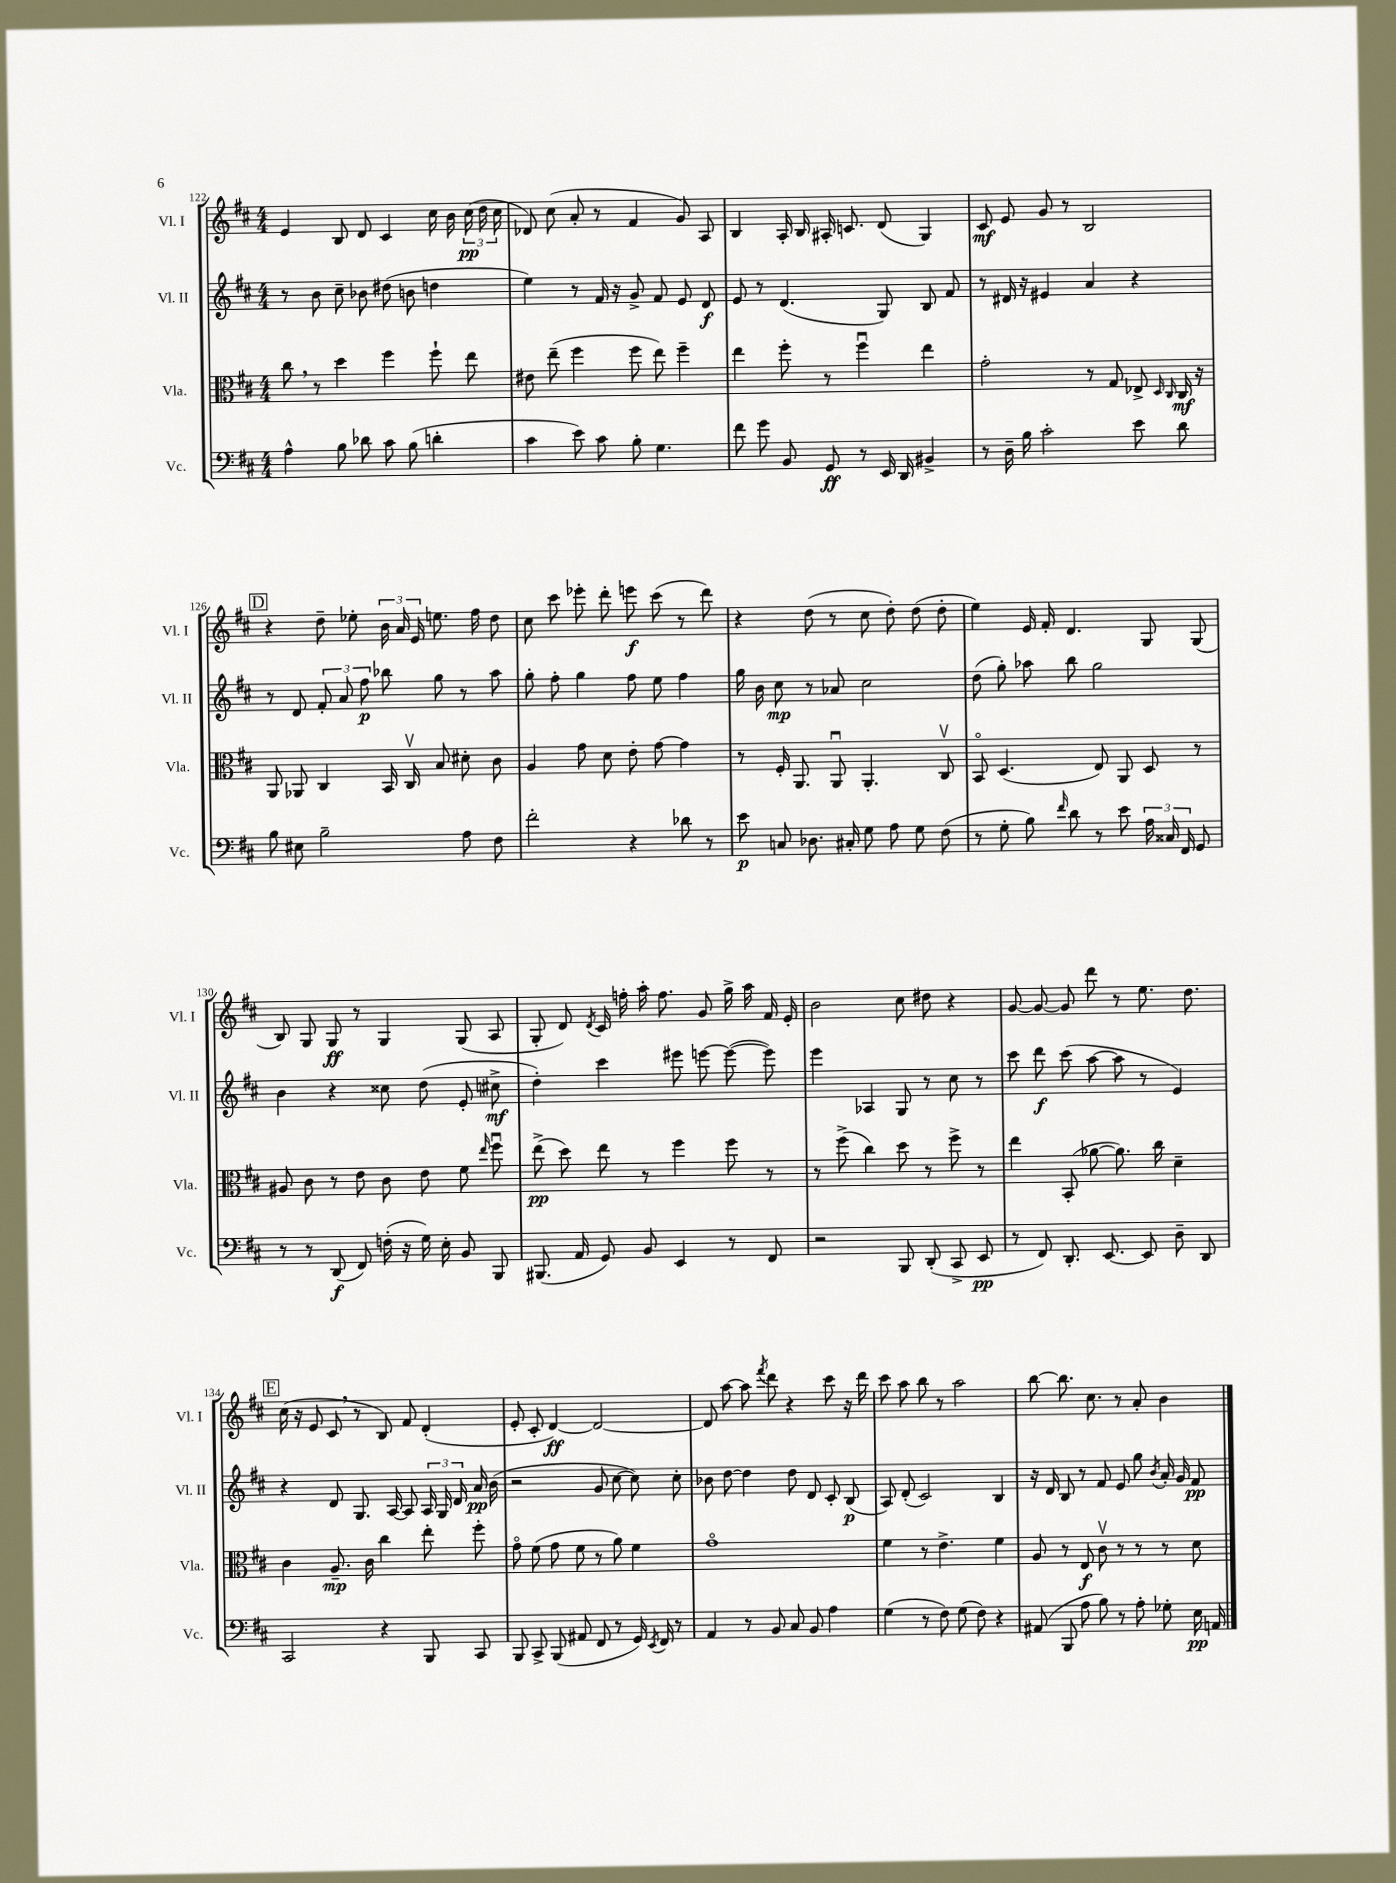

**kern	**dynam	**kern	**dynam	**kern	**dynam	**kern	**dynam
*part4	*part4	*part3	*part3	*part2	*part2	*part1	*part1
*staff4	*staff4	*staff3	*staff3	*staff2	*staff2	*staff1	*staff1
*I"Vc.	*	*I"Vla.	*	*I"Vl. II	*	*I"Vl. I	*
*I'Vc.	*	*I'Vla.	*	*I'Vl. II	*	*I'Vl. I	*
*clefF4	*	*clefC3	*	*clefG2	*	*clefG2	*
*k[f#c#]	*	*k[f#c#]	*	*k[f#c#]	*	*k[f#c#]	*
*M4/4	*	*M4/4	*	*M4/4	*	*M4/4	*
=122	=122	=122	=122	=122	=122	=122	=122
4A^^\	.	8cc#,\	.	8r	.	4e/	.
.	.	8r	.	8b\	.	.	.
8B\	.	4dd\	.	8cc#~\	.	8B/	.
8d-X\	.	.	.	8b-X\	.	8d/	.
8c#\	.	4ff#\	.	(8dd#X\	.	4c#/	.
(8B\	.	.	.	8bn\	.	.	.
4dn'\	.	8ff#`\	.	4ddn\	.	16cc#\	.
.	.	.	.	.	.	16b\	.
.	.	8ee\	.	.	.	(24cc#\	pp
.	.	.	.	.	.	24dd\	.
.	.	.	.	.	.	24cc#\	.
=123	=123	=123	=123	=123	=123	=123	=123
4c#\	.	8e#X\	.	4ee\)	.	8d-X/)	.
.	.	(8ee~\	.	.	.	(8cc#\	.
8e\)	.	4ff#\	.	8r	.	8a'/	.
8c#\	.	.	.	16f#/	.	8r	.
.	.	.	.	16r	.	.	.
8B'\	.	8ff#\	.	8g^/	.	4f#/	.
4.G\	.	8ee\)	.	8f#/	.	.	.
.	.	4ff#~\	.	8e/	.	8g/)	.
.	.	.	.	8d/	f	8A/	.
=124	=124	=124	=124	=124	=124	=124	=124
8f#\	.	4ee\	.	8e/	.	4B/	.
8g\	.	.	.	8r	.	.	.
8BB/	.	8ff#'\	.	(4.d/	.	16A'/	.
.	.	.	.	.	.	16B/	.
8GG/	ff	8r	.	.	.	16A#X'/	.
.	.	.	.	.	.	8.cn/	.
8r	.	4ff#u\	.	.	.	.	.
16EE/	.	.	.	8G/)	.	(8d/	.
16DD/	.	.	.	.	.	.	.
4BB#X^/	.	4ee\	.	8B/	.	4G/)	.
.	.	.	.	8f#/	.	.	.
=125	=125	=125	=125	=125	=125	=125	=125
8r	.	2g'\	.	8r	.	8c#/	mf
16D~\	.	.	.	16d#X/	.	8e/	.
16B\	.	.	.	16r	.	.	.
2c#'\	.	.	.	4e#X/	.	8g/	.
.	.	.	.	.	.	8r	.
.	.	8r	.	4a/	.	2B/	.
.	.	8G/	.	.	.	.	.
8e\	.	8E-X^/	.	4r	.	.	.
.	.	16qqD/	.	.	.	.	.
.	.	16qqC#/	.	.	.	.	.
8d\	.	16C#/	mf	.	.	.	.
.	.	16r	.	.	.	.	.
!!LO:LB:g=z
!!LO:REH:place=s1:t=D
=126	=126	=126	=126	=126	=126	=126	=126
8B\	.	8AA/	.	8r	.	4r	.
8E#X\	.	8AA-X/	.	8d/	.	.	.
2B~\	.	4C#/	.	12f#'/	.	8dd~\	.
.	.	.	.	12a/	.	.	.
.	.	.	.	.	.	8ee-X'\	.
.	.	.	.	12ff#\	p	.	.
.	.	16BB/	.	8bb-X\	.	24b\	.
.	.	.	.	.	.	24a/	.
.	.	16C#v/	.	.	.	.	.
.	.	.	.	.	.	24e/	.
.	.	8B/	.	8gg\	.	8.een\	.
8A\	.	8d#X'\	.	8r	.	.	.
.	.	.	.	.	.	16ff#\	.
8F#\	.	8c#\	.	8aa\	.	8dd\	.
=127	=127	=127	=127	=127	=127	=127	=127
2f#'\	.	4A/	.	8gg'\	.	8cc#\	.
.	.	.	.	8ff#'\	.	8ccc#\	.
.	.	8g\	.	4gg\	.	8eee-X'\	.
.	.	8d\	.	.	.	8ddd'\	.
4r	.	8e'\	.	8ff#\	.	8eeen\	f
.	.	[8g\	.	8ee\	.	(8ccc#\	.
8d-X\	.	4g\]	.	4ff#\	.	8r	.
8r	.	.	.	.	.	8ddd\)	.
=128	=128	=128	=128	=128	=128	=128	=128
8e\	p	8r	.	16gg\	.	4r	.
.	.	.	.	16b\	.	.	.
8Cn/	.	16F#'/	.	8cc#\	mp	.	.
.	.	8.AA/	.	.	.	.	.
8.D-X\	.	.	.	8r	.	(8dd\	.
.	.	8AAu/	.	8a-X/	.	8r	.
16C#X'/	.	.	.	.	.	.	.
8G\	.	4.AA'/	.	2cc#\	.	8cc#\	.
8A\	.	.	.	.	.	8dd'\)	.
8G\	.	.	.	.	.	(8dd\	.
(8F#\	.	8C#v/	.	.	.	8dd'\	.
=129	=129	=129	=129	=129	=129	=129	=129
8r	.	8BB/	.	(8dd\	.	4ee\)	.
8G'\	.	(4.D/	.	8gg'\)	.	.	.
8B\)	.	.	.	8aa-X\	.	16e/	.
.	.	.	.	.	.	16f#'/	.
16qqf#/	.	.	.	.	.	.	.
8d\	.	.	.	8bb\	.	4.d/	.
8r	.	8E/)	.	2gg\	.	.	.
8e\	.	8AA/	.	.	.	.	.
24A\	.	8D/	.	.	.	8G/	.
24C##X/	.	.	.	.	.	.	.
24FF#/	.	.	.	.	.	.	.
8GG/	.	8r	.	.	.	(8G/	.
!!LO:LB:g=z
=130	=130	=130	=130	=130	=130	=130	=130
8r	.	8A#X/	.	4b\	.	8B/)	.
8r	.	8c#\	.	.	.	8G/	.
(8DD/	f	8r	.	4r	.	8G/	ff
8FF#/)	.	8e\	.	.	.	8r	.
(16Fn'\	.	8c#\	.	8cc##X\	.	4G/	.
16r	.	.	.	.	.	.	.
16G\)	.	8e\	.	(8dd\	.	.	.
16E'\	.	.	.	.	.	.	.
8BB/	.	8f#\	.	8e'/	.	(8G/	.
.	.	16qqee/	.	.	.	.	.
8BBB/	.	8ff#u\	.	8cc#X^\	mf	8A/	.
=131	=131	=131	=131	=131	=131	=131	=131
(8.BBB#X/	.	(8ee^\	pp	4dd'\)	.	8G'/	.
.	.	8dd\)	.	.	.	8d/)	.
16AA/	.	.	.	.	.	.	.
.	.	.	.	.	.	8qd/	.
8GG/)	.	8ee\	.	4ccc#\	.	16c#/	.
.	.	.	.	.	.	16ffn'\	.
8BB/	.	8r	.	.	.	16aa'\	.
.	.	.	.	.	.	8.ff\	.
4EE/	.	4ff#\	.	8eee#X\	.	.	.
.	.	.	.	[8eeen\	.	8g/	.
8r	.	8ff#\	.	(8eee\_	.	16gg^\	.
.	.	.	.	.	.	16aa\	.
8FF#/	.	8r	.	8eee\])	.	16f#/	.
.	.	.	.	.	.	16e'/	.
=132	=132	=132	=132	=132	=132	=132	=132
2r	.	8r	.	4eee\	.	2b\	.
.	.	(8ff#^\	.	.	.	.	.
.	.	4cc#\)	.	4A-X/	.	.	.
8BBB/	.	8dd\	.	8G/	.	8cc#\	.
(8DD'/	.	8r	.	8r	.	8dd#X\	.
8CC#^/	.	8ff#^\	.	8cc#\	.	4r	.
8EE/	pp	8r	.	8r	.	.	.
=133	=133	=133	=133	=133	=133	=133	=133
8r	.	4ee\	.	8ccc#\	.	[8g/	.
8FF#/)	.	.	.	8ddd\	f	8g/_	.
8.DD'/	.	(8BB'/	.	(8ccc#\	.	8g/]	.
.	.	[8a-X\	.	[8aa\	.	8ddd\	.
[8.EE/	.	.	.	.	.	.	.
.	.	8.a-\])	.	8aa\]	.	8r	.
8EE/]	.	.	.	8r	.	8.ee\	.
.	.	16cc#\	.	.	.	.	.
8D~\	.	4d~\	.	4e/)	.	.	.
.	.	.	.	.	.	8.dd\	.
8DD/	.	.	.	.	.	.	.
!!LO:LB:g=z
!!LO:REH:place=s1:t=E
=134	=134	=134	=134	=134	=134	=134	=134
2CC#/	.	4c#\	.	4r	.	(16cc#\	.
.	.	.	.	.	.	16r	.
.	.	.	.	.	.	8e/	.
.	.	8.A~/	mp	8d/	.	8c#,/	.
.	.	.	.	8.G/	.	8r	.
.	.	16c#\	.	.	.	.	.
4r	.	4cc#\	.	.	.	8B/)	.
.	.	.	.	[16A/	.	.	.
.	.	.	.	8A/]	.	8f#/	.
8BBB/	.	8ee'\	.	24A/	.	(4d'/	.
.	.	.	.	24G/	.	.	.
.	.	.	.	24d/	.	.	.
8CC#/	.	8ff#'\	.	16a/	pp	.	.
.	.	.	.	(16b\	.	.	.
=135	=135	=135	=135	=135	=135	=135	=135
8BBB/	.	8g\	.	2r	.	8e'/	.
8CC#^/	.	(8f#\	.	.	.	8c#'/	.
(8BBB/	.	8g\	.	.	.	[4d/)	ff
8AA#X/	.	8f#\	.	.	.	.	.
8FF#/	.	8r	.	8g/	.	2d/_	.
8r	.	8a\)	.	[8cc#\	.	.	.
16GG/)	.	4f#\	.	8cc#\])	.	.	.
8qEE/	.	.	.	.	.	.	.
16FF#/	.	.	.	.	.	.	.
8r	.	.	.	8cc#'\	.	.	.
=136	=136	=136	=136	=136	=136	=136	=136
4AA/	.	1g	.	8b-X\	.	8d/]	.
.	.	.	.	[8dd\	.	[8aa\	.
8r	.	.	.	4dd\]	.	8aa\]	.
.	.	.	.	.	.	8qfff#/	.
8BB/	.	.	.	.	.	8ddd\	.
8C#/	.	.	.	8dd\	.	4r	.
8BB/	.	.	.	8d/	.	.	.
4A\	.	.	.	8c#'/	.	8ccc#\	.
.	.	.	.	(8B/	p	16r	.
.	.	.	.	.	.	16ddd\	.
=137	=137	=137	=137	=137	=137	=137	=137
(4G\	.	4f#\	.	8A/)	.	8ccc#\	.
.	.	.	.	(8d'/	.	8aa\	.
8r	.	8r	.	2c#/)	.	8bb\	.
8F#\)	.	4.e^\	.	.	.	8r	.
(8G\	.	.	.	.	.	2aa\	.
8F#\)	.	.	.	.	.	.	.
4r	.	4f#\	.	4B/	.	.	.
=138	=138	=138	=138	=138	=138	=138	=138
(8AA#X/	.	8A/	.	16r	.	[8bb\	.
.	.	.	.	16d/	.	.	.
8BBB/	.	8r	.	8B/	.	8.bb\]	.
8A\	.	8E/	f	8r	.	.	.
.	.	.	.	.	.	8.cc#\	.
8B\)	.	8c#v\	.	8f#/	.	.	.
8r	.	8r	.	8e/	.	8r	.
8A'\	.	8r	.	8gg\	.	8a'/	.
.	.	.	.	8qb/	.	.	.
8G-X'\	.	8r	.	16a'/	.	4b\	.
.	.	.	.	16g/	.	.	.
16E\	pp	8d\	.	8f#/	pp	.	.
16AAn/	.	.	.	.	.	.	.
==	==	==	==	==	==	==	==
*-	*-	*-	*-	*-	*-	*-	*-
